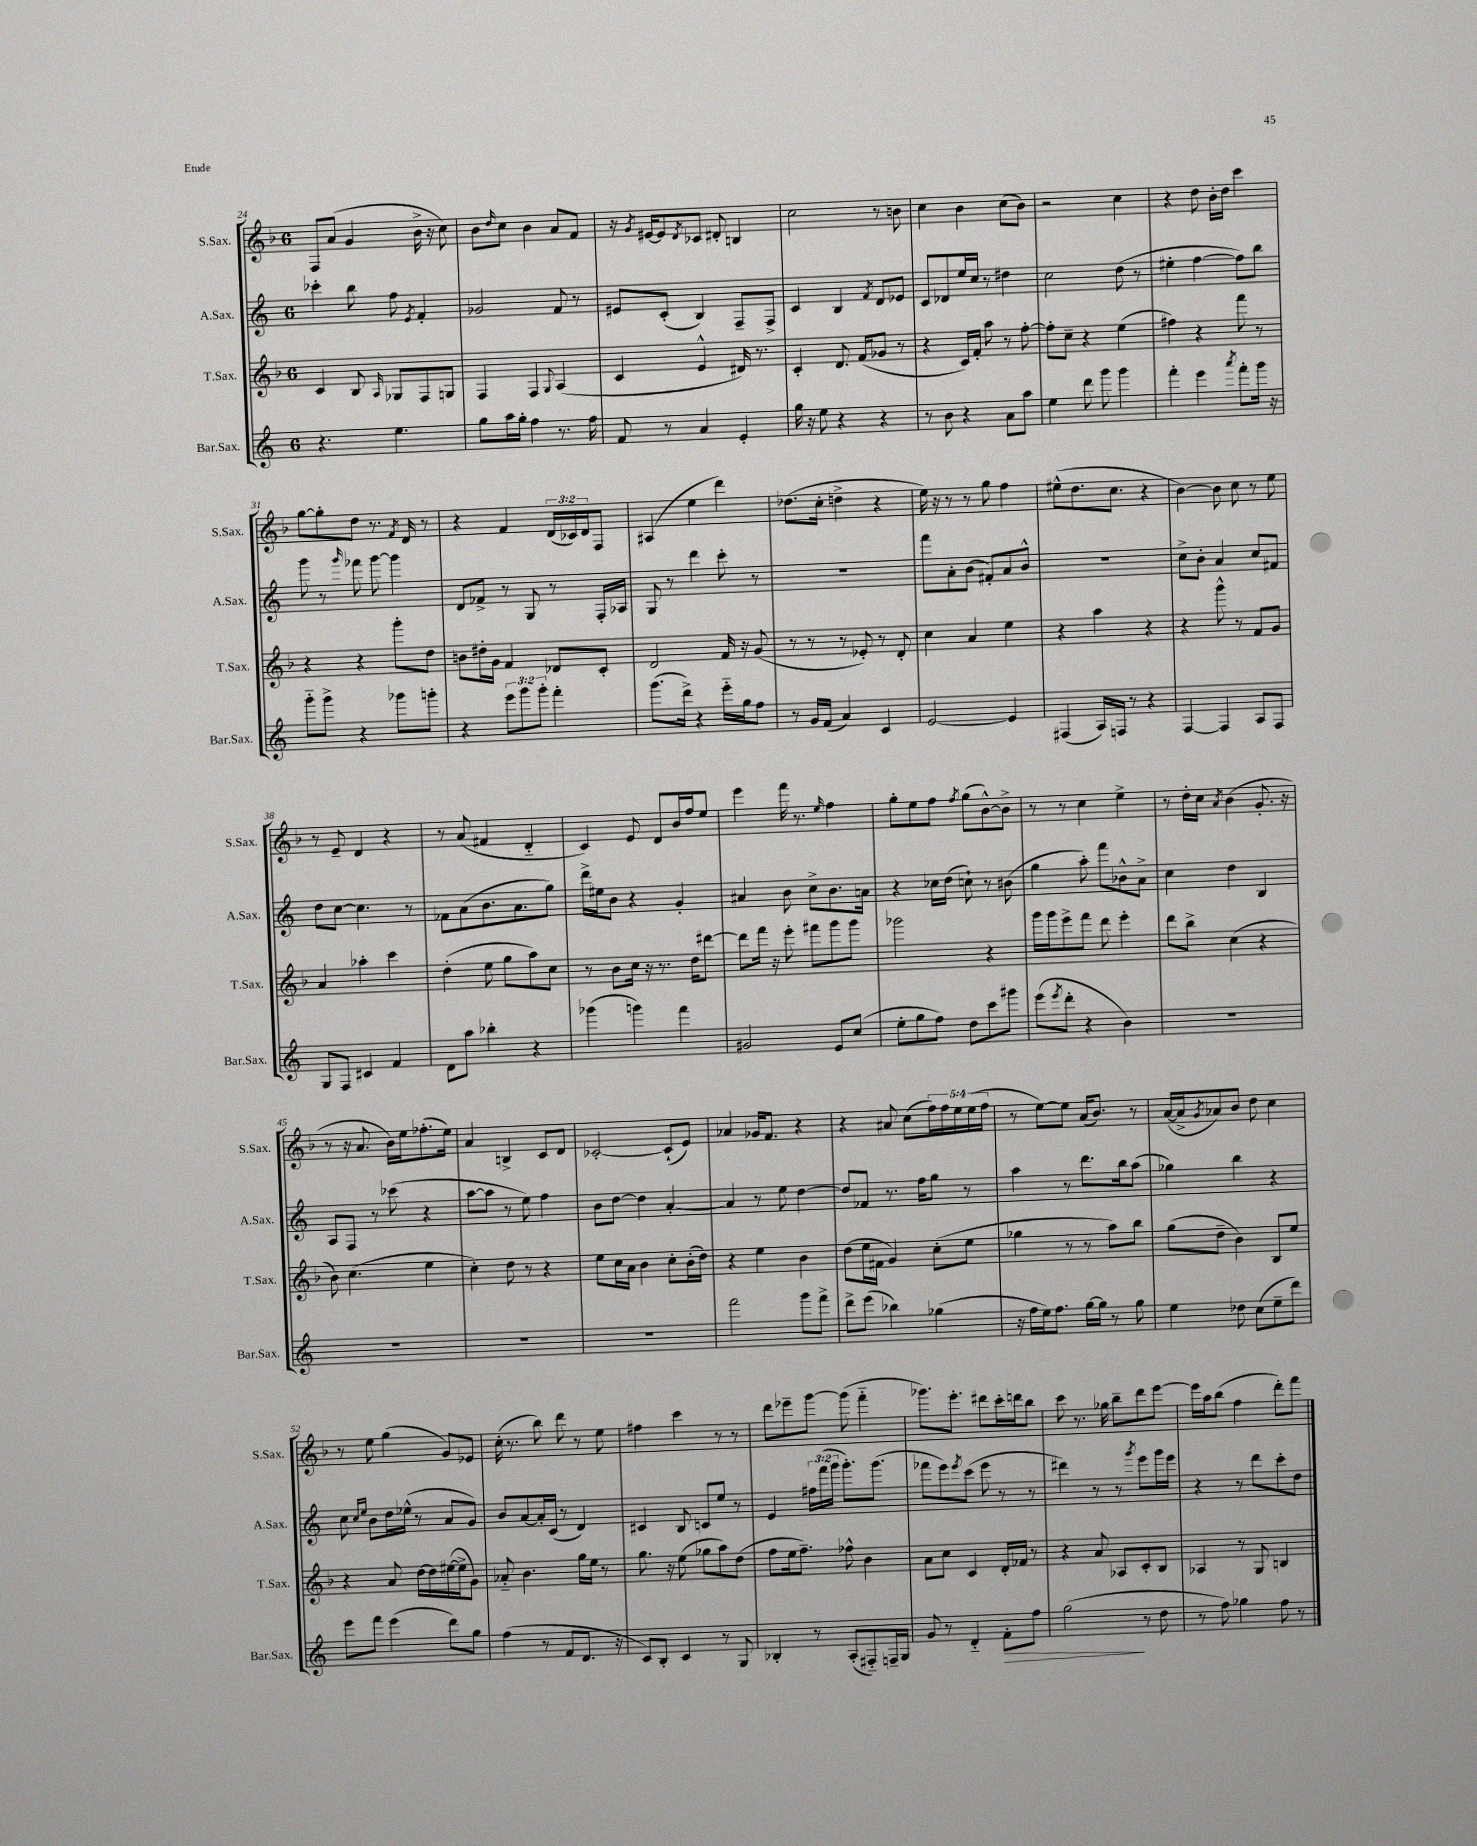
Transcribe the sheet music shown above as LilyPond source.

<<
\new StaffGroup <<
\new Staff = "s0" \with { instrumentName = "S.Sax." shortInstrumentName = "S.Sax." } {
    \clef treble \key f \major \once \override Staff.TimeSignature.style = #'single-digit \time 6/8 \override Staff.TupletNumber.text = #tuplet-number::calc-fraction-text
    f8 a'8( g'4 bes'16-> r16 c''8) |
    bes'8 \grace { d''16 } c''8 bes'4 a'8 f'8 |
    r16 \acciaccatura { g'8 } eis'16~ eis'8 \acciaccatura { d'8 } ces'8 dis'8-. b4 |
    c''2 r8 b'8 |
    c''4 bes'4 c''8( bes'8) |
    r2 c''4 |
    r4 d''8 bes'16-. d''16 c'''4 |
    g''8~ g''8-. d''8 r8. \acciaccatura { f'8 } d'16 r8 |
    r4 f'4 \tuplet 3/2 { d'16( ces'16) d'16 } f8 |
    ais4( e''4 d'''4) |
    des''8.( c''16-. d''4-> r4 |
    e''16) r16 r8 r8 g''8 f''4 |
    eis''8-^( d''8. c''8. r4 |
    bes'4~) bes'8 c''8 r8 e''8 |
    r8 e'8-- d'4 r4 |
    r8 a'8( fis'4 d'4-_ |
    c'4) e'8 d'8 bes'16 f''16 e''8 |
    e'''4 f'''16 r8. \grace { e''16 } f''4 |
    g''8-. e''8 f''8 \acciaccatura { f''8 } g''8( bes'8~-^) bes'8-> |
    r8 r8 c''4 e''4-> |
    r8 d''16-. c''16 \acciaccatura { a'8 } bes'4( g'8.-. r16 |
    r8 r16 a'8. bes'16) e''16 fes''8.-.( e''16) |
    a'4 b4-> c'8 d'8 |
    ces'2~-. ces'8-!( e'8) |
    aes'4 ges'16 f'8. r4 |
    r4 ais'8 c''8( \tuplet 5/4 { f''16) f''16 e''16 e''16( f''16 } |
    r8 e''8~) e''8 a'16( bes'8.) r8 |
    a'16~( a'16-> \acciaccatura { g'8 } aes'8) bes'8 d''8 c''4 |
    r8 e''8 g''4( g'8) ees'8 |
    c''16-.( r8. bes''8) d'''8 r8 e''8 |
    fis''4 c'''4 r8 r8 |
    d'''8 ees'''8-- g'''8~ g'''8( f'''4-_ |
    ges'''8.) e'''8.-. dis'''8 c'''16-. d'''16 bes''8 |
    c'''8 r8. ges''16 bes''8-- d'''8 e'''8~ |
    e'''16 a''16 bes''8( f''4 d'''8-.) f'''8 \bar "|." |
}
\new Staff = "s1" \with { instrumentName = "A.Sax." shortInstrumentName = "A.Sax." } {
    \clef treble \key c \major \once \override Staff.TimeSignature.style = #'single-digit \time 6/8 \override Staff.TupletNumber.text = #tuplet-number::calc-fraction-text
    ces'''4-. b''8 f''8 \acciaccatura { e'8 } f'4-. |
    ges'2 f'8 r8 |
    eis'8 c'8-.( b4) f8-- f8-> |
    c'4 b4 \acciaccatura { f'8 } d'8 ees'8 |
    c'8 des'8 e''16 c''16 r8 dis''4 |
    c''2 d''8( r8 |
    eis''4-. f''4~ f''8) b''8 |
    g'''8 r8 \grace { g'''16 } fes'''8 g'''8~ g'''4 |
    d'8 fes'8-> r8 g8 r8 f16-. aes16 |
    g8 r8 d'''4 c'''8-. r8 |
    R2. |
    f'''8 a'8-. b'8( fis'8-.) a'8 b'8-^ |
    R2. |
    c''8-> b'8-. a'4 c''8 fis'8 |
    d''8 c''8~ c''4. r8 |
    fes'8 a'8( b'8. a'8. g''8) |
    d'''16-> eis''16 b'8 r4 g'4-. |
    ais'4 b'8 c''8-> b'8. a'16 |
    r4 ces''16 d''16( c''8-!) r8 bis'8( |
    g''4 a''8-.) f'''8 bes'8-^ a'8-> |
    c''4 d''4 b4 |
    a8 f8 r8 ces'''8( r4 |
    a''8~ a''8 r8 e''8) f''4 |
    b'8 d''8~ d''4 a'4~-. |
    a'4 r8 e''8 d''4~ |
    d''8 fes'8 r8. f''16 g''8 r8 |
    a''4 r8 d'''8. b''16 a''8( |
    ges''4) b''4 r4 |
    c''8 \grace { c''16 e''16 } b'8 d''16 ees''16-^( r8 a'8 g'8) |
    b'8 a'8~ a'16-. c'16( r8 d'4) |
    cis'4 b8 c'8 e''8 r8 |
    e'4 \tuplet 3/2 { fis''16 f'''16( g'''16 } g'''8.-.) g'''8.( |
    fes'''8 e'''8) \acciaccatura { e'''8 } c'''8( e'''8 r8 r8 |
    dis'''4) r8 r8 \acciaccatura { g'''8 } e'''8 g'''16 e'''16 |
    r4 r8 d'''8 c'''8-. d''8 \bar "|." |
}
\new Staff = "s2" \with { instrumentName = "T.Sax." shortInstrumentName = "T.Sax." } {
    \clef treble \key f \major \once \override Staff.TimeSignature.style = #'single-digit \time 6/8
    c'4 bes8 \grace { a16 } ges8 f8 g8 |
    f4 f4 \appoggiatura { g8 } a4( |
    c'4 e'4-^ dis'16) r8. |
    c'4-. d'8. f'16( ges'8 r8 |
    r4 c'16) f'16-. a''8 r8 f''8~-. |
    f''8-. c''8-- r4 e''4( |
    fis''4) r4 f'''8 r8 |
    r4 r4 g'''8-. d''8 |
    b'8 dis''16-. g'16 f'4 des'8 c'8-. |
    d'2 f'16 r16 g'8( |
    r8 r8 r8 ees'8-.) r8 d'8-. |
    c''4 a'4 e''4 |
    r4 a''4 r4 |
    r4 g'''8-^ r8 f'8 g'8 |
    a'4 aes''4-. c'''4 |
    d''4-.( e''8 g''8 a''8) c''8 |
    r8 bes'8 c''16 r16 r8. d''16 dis'''8~ |
    dis'''8 f'''16 r16 e'''8-. fis'''8 g'''8 g'''8 |
    ges'''2 r4 |
    g'''16 g'''16 e'''8-> f'''8 d'''8 e'''4-. |
    d'''8 bes''8-> c''4( r4 |
    bes'8) c''4.( e''4 |
    c''4-.) d''8 r8 r4 |
    e''8 c''16 a'16 bes'4 c''8-. bes'16-.( d''16) |
    r4 e''4 bes'4 |
    d''8( e''16 fis'16 g'4) c''8-.( e''8 |
    ges''4 r8 r8 a''8) bes''8 |
    g''8( d''8-- bes'4) bes8 e''8 |
    r4 a'8 d''16~ d''16 eis''16~( eis''16-> g'8) |
    aes'8-_ bes'4. g''16 e''16 r8 |
    g''8. r16 e''8( ges''8 a''8) d''8( |
    f''8 e''16 f''8.--) fes''8-^ bes'4 |
    a'8 c''8 c'4 d'16-. fes'16 r8 |
    r4 a'8 aes8 c'8-. bes8 |
    aes4 r8 g8 b4 \bar "|." |
}
\new Staff = "s3" \with { instrumentName = "Bar.Sax." shortInstrumentName = "Bar.Sax." } {
    \clef treble \key c \major \once \override Staff.TimeSignature.style = #'single-digit \time 6/8 \override Staff.TupletNumber.text = #tuplet-number::calc-fraction-text
    r4. e''4. |
    g''8 a''16 g''16-. f''4 r8. f''16 |
    f'8 r8 a'4 e'4-. |
    g''16 r16 e''8 r4 r4 |
    r8 b'8 r4 a'8 a''8 |
    e''4 d'''8 g'''8 g'''4 |
    f'''4-. e'''4 \acciaccatura { a'''8 } f'''8-. g'''16 r16 |
    g'''8-_ g'''8-> r4 ges'''8 g'''8-. |
    r4 \tuplet 3/2 { e'''8 g'''8 g'''8-. } f'''4-. |
    g'''8.( d'''16->) r4 e'''16-_ g''16 f''8 |
    r8 g'16 f'16( a'4) c'4 |
    e'2~ e'4 |
    fis4( a16) f16 r8 r4 |
    f4~ f4 a8 f8 |
    g8 f8 cis'4 f'4 |
    d'8 a''8 bes''4-. r4 |
    ges'''4( g'''4) f'''4 |
    gis'2 e'8 c''8( |
    e''8-. g''8 f''8) d''8 c'''8 gis'''8 |
    e'''8( \acciaccatura { e'''8 } d'''8-. r4 b'4) |
    R2. |
    R2. |
    R2. |
    R2. |
    f'''2 g'''8 f'''8-> |
    d'''8-> e'''8( bes''4) ges''4( |
    r16 f''16 e''16) f''8. g''16~ g''16 r8 g''8 |
    e''4 des''8 c''8( e''8-- d'''8) |
    e'''8 f'''8 e'''4( d'''8) g''8 |
    f''4( r8 f'8 d'8. r16 |
    c'8) b8-. c'4 r8 g8 |
    bes4-. r8 a8-.( fis8-_) f16-- g16 |
    g'8 r8 d'4-_ f'8-.\> f''8 |
    g''2\!( r8 d''8 |
    r8 f''8) ges''4 f''8 r8 \bar "|." |
}
>>
>>
\layout { \context { \Score currentBarNumber = #24 } }
